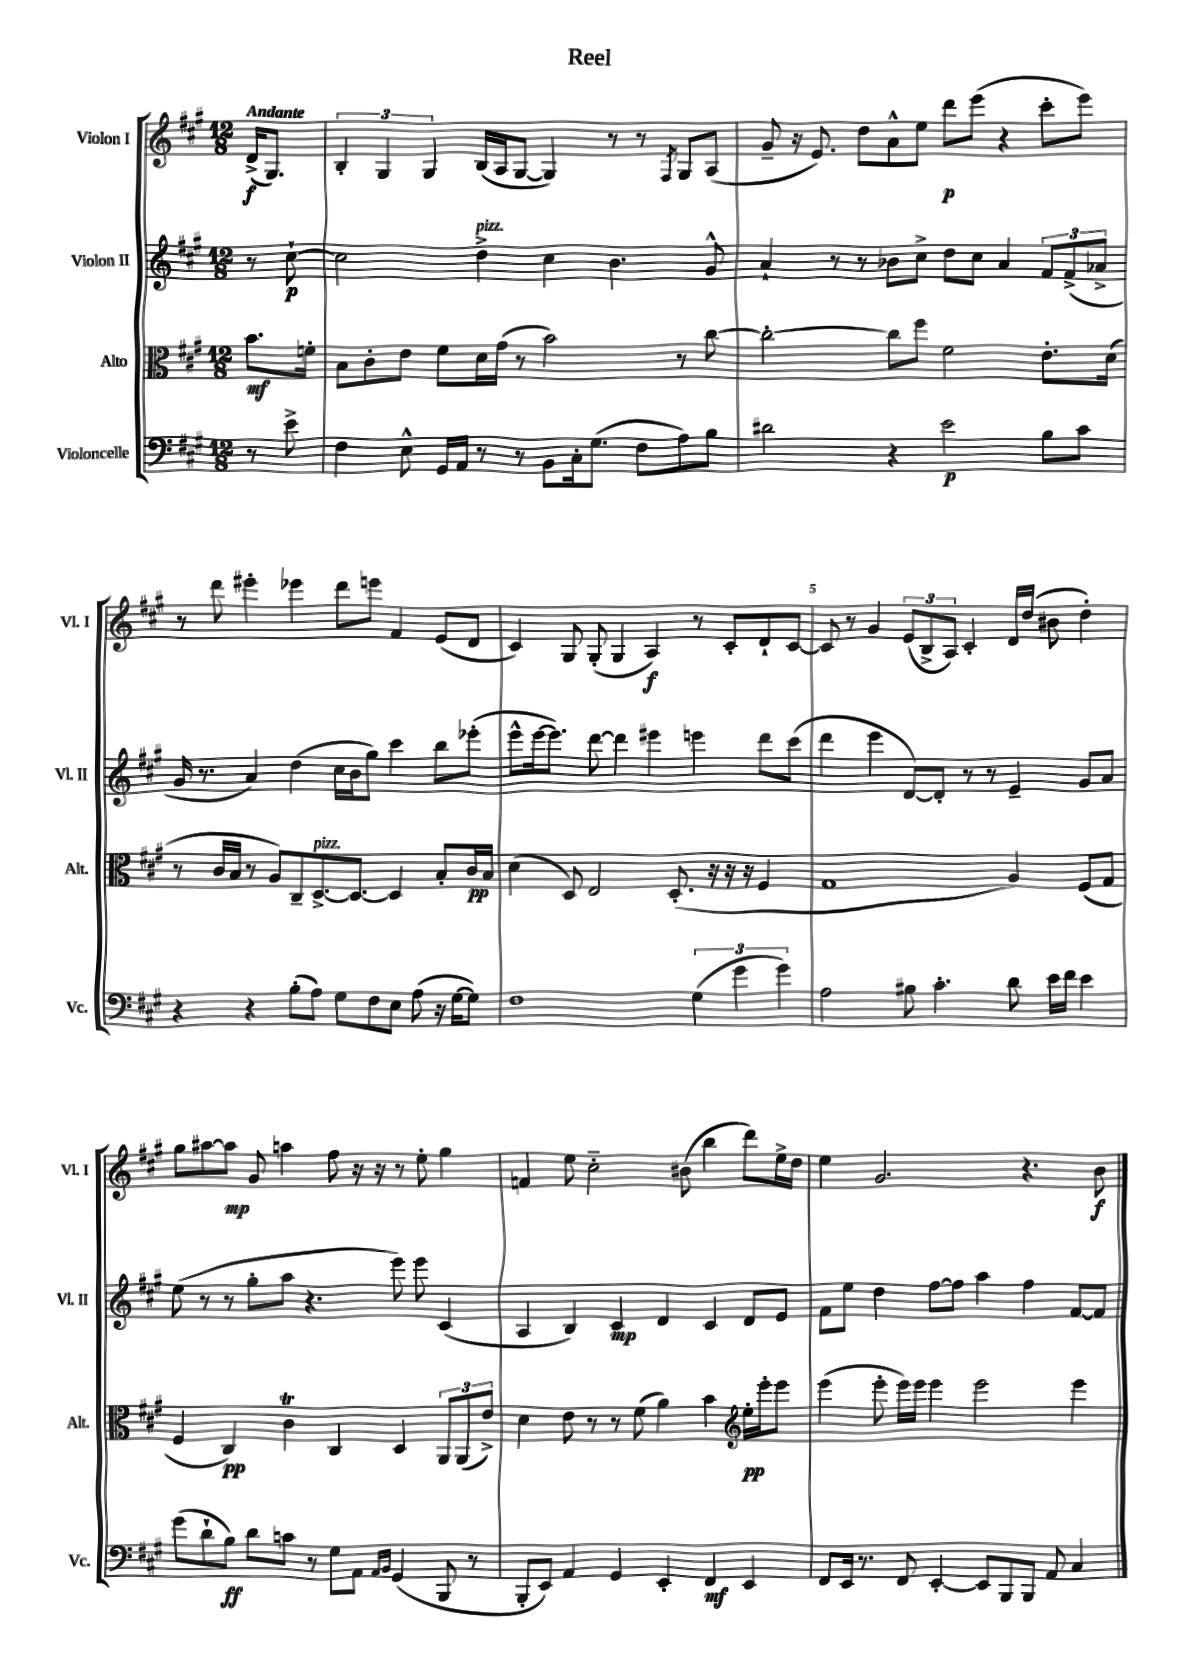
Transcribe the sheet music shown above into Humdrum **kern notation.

**kern	**kern	**kern	**kern
*staff4	*staff3	*staff2	*staff1
*clefF4	*clefC3	*clefG2	*clefG2
*k[f#c#g#]	*k[f#c#g#]	*k[f#c#g#]	*k[f#c#g#]
*M12/8	*M12/8	*M12/8	*M12/8
8r	8.b	8r	(16d^
.	.	.	8.G#)
8e^	.	[8cc#`	.
.	16f'	.	.
=	=	=	=
4F#	8B	2cc#]	6B'
.	8c#'	.	.
.	.	.	6G#
8E^^	8e	.	.
.	.	.	6G#
16GG#	8f#	.	.
16AA	.	.	.
8r	16d	4dd^	(16B
.	(16g#	.	16A
8r	8r	.	[8G#
8BB	2b)	4cc#	4G#])
16C#'	.	.	.
(8.G#	.	.	.
.	.	4.b	8r
8F#	.	.	8r
.	.	.	8qF#
8A)	8r	.	8G#
8B	[8cc#	8g#^^	(8A
=	=	=	=
2d#	2cc#'_	4a`	8g#~
.	.	.	16r
.	.	.	8.e)
.	.	8r	.
.	.	8r	8dd
4r	8cc#]	8b-	8a^^
.	8ff#	8cc#^	8ee
2e	2f#	8dd	8ddd
.	.	8cc#	(8eee
.	.	4a	4r
8B	8.e'	12f#	8ccc#'
.	.	(12f#^	.
8c#	.	.	8eee)
.	.	12a-^	.
.	(16d	.	.
=	=	=	=
4r	8r	16g#	8r
.	.	8.r	.
.	16c#	.	8ddd
.	16B	.	.
4r	8r	4a)	4eee#'
.	8A)	.	.
(8B'	8C#~	(4dd	4eee-
8A)	[8.D^	.	.
8G#	.	16cc#	8ddd
.	8.D_	16b	.
8F#	.	8gg#)	8eee
8E	4D]	4ccc#	4f#
(8A	.	.	.
16r	8B'	8bb	(8e
[16G#	.	.	.
8G#])	16c#	(8eee-'	8d
.	16B	.	.
=	=	=	=
1F#	(4d	8eee^^	4c#)
.	.	[16eee	.
.	.	8.eee])	.
.	8D)	.	8G#
.	2E	[8ddd	(8G#'
.	.	4ddd]	4G#
.	.	4eee#	4A)
.	(8.D'	.	.
(6G#	.	4eee	8r
.	16r	.	.
.	16r	.	8c#'
6g#	.	.	.
.	16r	.	.
.	4F#	8ddd	8d`
6g#)	.	.	.
.	.	(8ccc#	[8c#
=	=	=	=
2A	1G#	4ddd	8c#]
.	.	.	8r
.	.	4eee	4g#
8B#	.	[8d)	(12e
.	.	.	12B^
4.c#'	.	8d']	.
.	.	.	12A)
.	.	8r	4c#'
.	.	8r	.
8d	4A)	4e~	16d
.	.	.	(16dd
16e	.	.	8b#
16f#	.	.	.
4e	(8F#	8g#	4dd')
.	8G#	8a	.
=	=	=	=
(8g#	4F#	(8ee	8gg#
8d`	.	8r	[8aa#
8B)	4C#)	8r	8aa#]
8d	.	8gg#'	8g#
8c	4c#	8aa	4aa
8r	.	4.r	.
8G#	4C#	.	8ff#
8AA	.	.	16r
.	.	.	16r
16qqAA	.	.	.
16qqBB	.	.	.
(4GG#	4D	8eee)	8r
.	.	8eee	8ee'
8BBB	12AA	(4c#	4gg#
.	(12AA	.	.
8r	.	.	.
.	12e^)	.	.
=	=	=	=
8BBB'	4d	4A	4f
8EE)	.	.	.
4AA	8e	4B)	8ee
.	8r	.	2cc#'~
4GG#	8r	4c#	.
.	(8f#	.	.
4EE'	4a)	4d	.
.	.	.	(8b#
4FF#	4b	4c#	4bb
*	*clefG2	*	*
4EE	16ee'	8d	8ddd)
.	16eee'	.	.
.	8eee	8e	16ee^
.	.	.	16dd
=	=	=	=
8FF#	(4eee	8f#	4ee
16EE	.	8ee	.
8.r	.	.	.
.	8eee'	4dd	2.g#
8FF#	16eee)	.	.
.	16eee	.	.
[4EE'	4eee	[8ff#	.
.	.	8ff#]	.
8EE]	2eee	4aa	.
8BBB	.	.	.
8BBB	.	4ff#	4.r
8AA	.	.	.
4C#	4eee	[8f#	.
.	.	8f#]	8b
==	==	==	==
*-	*-	*-	*-
